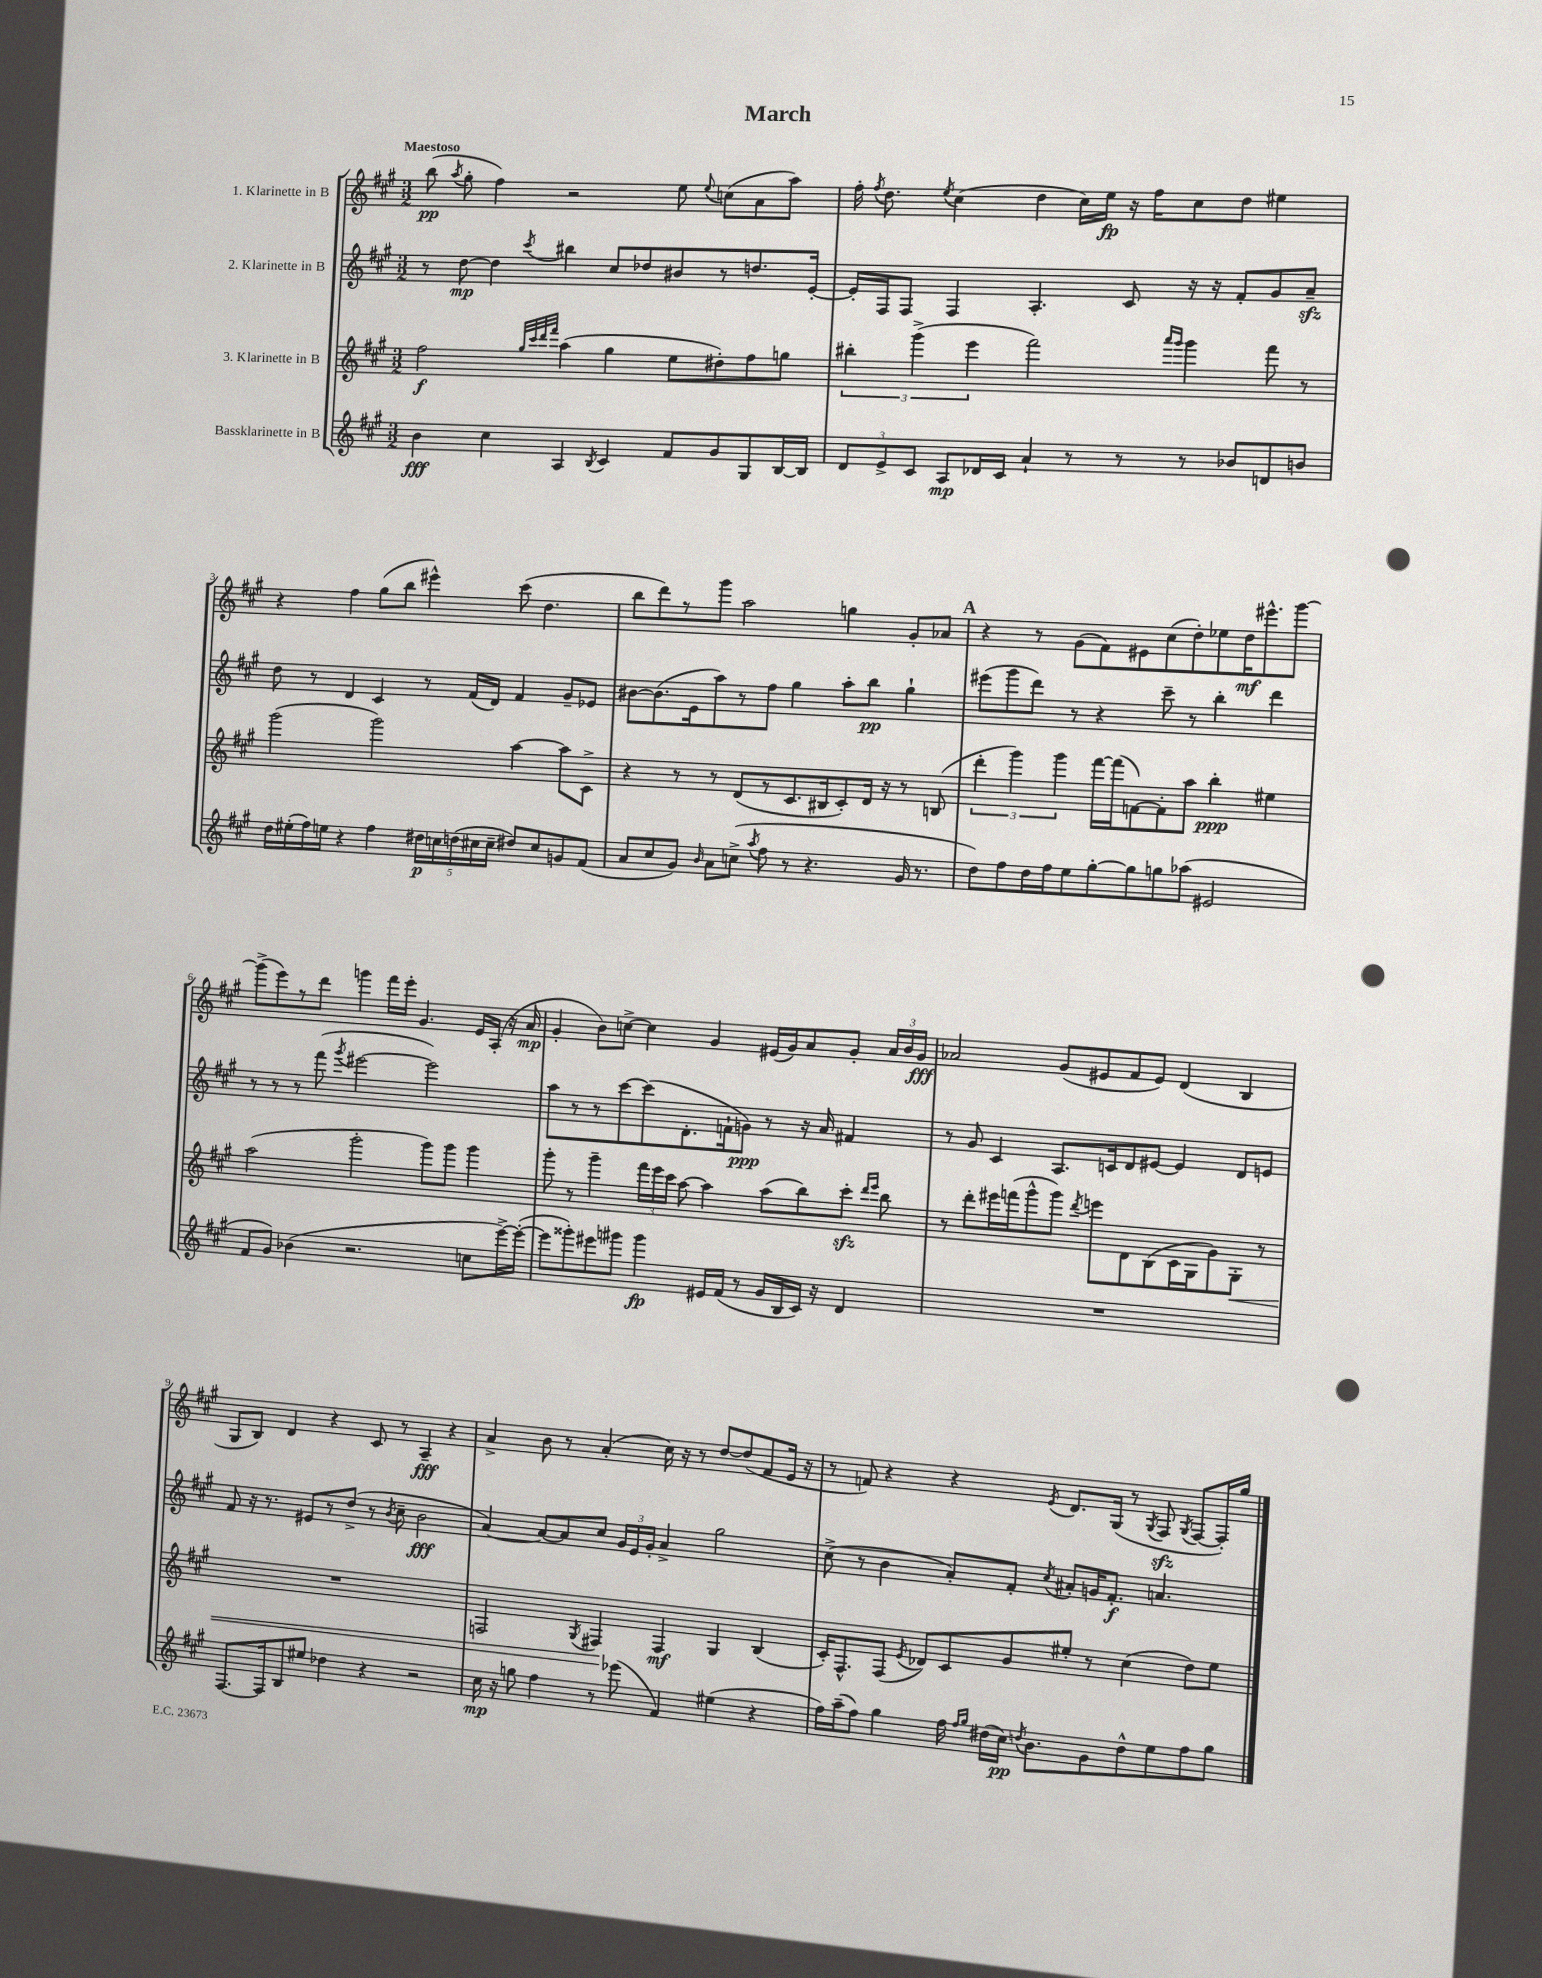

**kern	**dynam	**kern	**dynam	**kern	**dynam	**kern	**dynam
*part4	*part4	*part3	*part3	*part2	*part2	*part1	*part1
*staff4	*staff4	*staff3	*staff3	*staff2	*staff2	*staff1	*staff1
*I"Bassklarinette in B	*	*I"3. Klarinette in B	*	*I"2. Klarinette in B	*	*I"1. Klarinette in B	*
*clefG2	*	*clefG2	*	*clefG2	*	*clefG2	*
*k[f#c#g#]	*	*k[f#c#g#]	*	*k[f#c#g#]	*	*k[f#c#g#]	*
*M3/2	*	*M3/2	*	*M3/2	*	*M3/2	*
=1	=1	=1	=1	=1	=1	=1	=1
!	!	!	!	!	!	!LO:TX:a:B:t=Maestoso	!
4b\	fff	2ff#\	f	8r	.	(8bb\	pp
.	.	.	.	.	.	8qaa/	.
.	.	.	.	[8dd\	mp	8gg#'\	.
4cc#\	.	.	.	4dd\]	.	4ff#\)	.
.	.	32qqgg#/LLL	.	.	.	.	.
.	.	32qqccc#/	.	.	.	.	.
.	.	32qqddd/	.	.	.	.	.
.	.	32qqfff#/JJJ	.	8qccc#/	.	.	.
4A/	.	(4aa\	.	4bb#X\	.	2r	.
8qB/	.	.	.	.	.	.	.
4c#/	.	4gg#\	.	8cc#/L	.	.	.
.	.	.	.	8dd-X/	.	.	.
8f#/L	.	8ee\L	.	8b#X/	.	8ee\	.
.	.	.	.	.	.	8qqee/	.
8g#/	.	8dd#X'\)	.	8r	.	(8ccn\L	.
8G#/	.	8ff#\	.	8.ddn/	.	8a\	.
[16B/L	.	8ggn\J	.	.	.	8aa\J)	.
16B/JJ]	.	.	.	[16e'/Jk	.	.	.
=2	=2	=2	=2	=2	=2	=2	=2
12d/L	.	6bb#X'\	.	16e'/LL]	.	16ff#'\	.
.	.	.	.	.	.	8qff#/	.
.	.	.	.	16F#/J	.	8.dd\	.
12e^/	.	.	.	.	.	.	.
.	.	.	.	8F#/J	.	.	.
12c#/J	.	(6ggg#^\	.	.	.	.	.
.	.	.	.	.	.	8qee/	.
8A/L	mp	.	.	4F#/	.	(4cc#\	.
.	.	6eee\	.	.	.	.	.
16d-X/L	.	.	.	.	.	.	.
16c#/JJ	.	.	.	.	.	.	.
4a`/	.	2fff#\)	.	4.A'/	.	4dd\	.
8r	.	.	.	.	.	16cc#\LL)	.
.	.	.	.	.	.	16ee\JJ	fp
8r	.	.	.	8c#/	.	16r	.
.	.	.	.	.	.	16ff#\KL	.
.	.	16qqaaa/LL	.	.	.	.	.
.	.	16qqggg#/JJ	.	.	.	.	.
8r	.	4ggg#\	.	16r	.	8cc#\	.
.	.	.	.	16r	.	.	.
8b-X/L	.	.	.	8f#'/L	.	8dd\J	.
8dn/	.	8fff#\	.	8g#/	.	4ee#X\	.
8bn/J	.	8r	.	8azz~/J	.	.	.
!!LO:LB:g=z
=3	=3	=3	=3	=3	=3	=3	=3
16dd\LL	.	(2ggg#\	.	8dd\	.	4r	.
(16ee#X'\	.	.	.	.	.	.	.
16ff#\)	.	.	.	8r	.	.	.
16een\JJ	.	.	.	.	.	.	.
4r	.	.	.	4d/	.	4ff#\	.
4ff#\	.	2ggg#\)	.	4c#/	.	(8gg#\L	.
.	.	.	.	.	.	8bb\J	.
20dd#X\LL	p	.	.	8r	.	4eee#X^^\)	.
20ccn\	.	.	.	.	.	.	.
(20ddn\	.	.	.	.	.	.	.
.	.	.	.	(16f#/LL	.	.	.
20cc#X\	.	.	.	.	.	.	.
.	.	.	.	16d/JJ)	.	.	.
20cc#~\JJ	.	.	.	.	.	.	.
8dd#X/L)	.	[4aa\	.	4f#/	.	(8ccc#\	.
8cc#/	.	.	.	.	.	4.dd\	.
8gn/	.	8aa\L]	.	8g#~/L	.	.	.
(8f#/J	.	8c#^\J	.	8e-X/J	.	.	.
=4	=4	=4	=4	=4	=4	=4	=4
8a/L	.	4r	.	[8b#X\L	.	8bb\L	.
8cc#/	.	.	.	(8.b#\]	.	8ddd\)	.
8g#/J)	.	8r	.	.	.	8r	.
.	.	.	.	16e\k	.	.	.
16qqb/	.	.	.	.	.	.	.
8a\L	.	8r	.	8aa\)	.	8ggg#\J	.
(8ccn^\J	.	(8d/L	.	8r	.	2aa\	.
8qaa/	.	.	.	.	.	.	.
8ff#\	.	8r	.	8ff#\J	.	.	.
8r	.	8.c#/	.	4gg#\	.	.	.
4.r	.	.	.	.	.	.	.
.	.	16B#X/k	.	.	.	.	.
.	.	8c#'/)	.	8aa'\L	.	4ggn\	.
.	.	16d/Jk	.	8bb\J	pp	.	.
.	.	16r	.	.	.	.	.
16g#/	.	8r	.	4gg#`\	.	8g#'/L	.
8.r	.	.	.	.	.	.	.
.	.	(8Bn/	.	.	.	8a-X/J	.
!!LO:REH:place=s1:t=A
=5	=5	=5	=5	=5	=5	=5	=5
8dd\L)	.	6ddd'\	.	(8eee#X\L	.	4r	.
8ff#\	.	.	.	8ggg#\	.	.	.
.	.	6ggg#\)	.	.	.	.	.
16dd\L	.	.	.	8ddd\J)	.	8r	.
16ff#\J	.	.	.	.	.	.	.
.	.	6ggg#\	.	.	.	.	.
8ee\	.	.	.	8r	.	(8g#\L	.
[8gg#'\	.	[16fff#\LL	.	4r	.	8f#\)	.
.	.	(16fff#\J]	.	.	.	.	.
8gg#\]	.	[8fn\)	.	.	.	8e#X\	.
8ggn\	.	8f'\]	.	8ccc#~\	.	(8cc#\	.
(8aa-X\J	.	8aa\J	.	8r	.	8dd'\)	.
2e#X/	.	4bb'\	ppp	4bb'\	.	8ee-X\	.
.	.	.	.	.	.	16dd\K	mf
.	.	.	.	.	.	8.eee#X^^\	.
.	.	4ee#X\	.	4ddd\	.	.	.
.	.	.	.	.	.	[8ggg#\J	.
!!LO:LB:g=z
=6	=6	=6	=6	=6	=6	=6	=6
8f#/L	.	(2aa\	.	8r	.	(8ggg#^\L]	.
8g#/J)	.	.	.	8r	.	8eee\)	.
(4b-X\	.	.	.	8r	.	8r	.
.	.	.	.	(8fff#\	.	8ddd\J	.
.	.	.	.	8qggg#/	.	.	.
2.r	.	2ggg#'\	.	[2eee#X\	.	4gggn\	.
.	.	.	.	.	.	16fff#\LL	.
.	.	.	.	.	.	16eee'\JJ	.
.	.	.	.	.	.	4.g#/	.
.	.	8ggg#\L)	.	2eee#\])	.	.	.
.	.	8ggg#\J	.	.	.	.	.
8ccn\L	.	4ggg#\	.	.	.	16e/LL	.
.	.	.	.	.	.	(16A'/JJ	.
[16eee^\L)	.	.	.	.	.	16r	.
(16eee'\JJ_	.	.	.	.	.	16a/	mp
=7	=7	=7	=7	=7	=7	=7	=7
8eee\L]	.	8ggg#'\	.	8aa\L	.	4g#'/	.
8ggg##X'\)	.	8r	.	8r	.	.	.
8eee#X\	.	4ggg#~\	.	8r	.	8b\L)	.
8ggg#X\J	.	.	.	[8ccc#\	.	[8ccn^\J	.
4ggg#\	fp	24fff#\LL	.	(8ccc#\]	.	4cc\]	.
.	.	24eee\	.	.	.	.	.
.	.	24ccc#\JJ	.	.	.	.	.
.	.	[8aa\	.	8.d'\	.	.	.
16e#X/LL	.	4aa\]	.	.	.	4g#/	.
(16f#/JJ	.	.	.	16fn`\k	.	.	.
8r	.	.	.	8gn\J)	ppp	.	.
16g#/LL	.	(8aa\L	.	8r	.	(16e#X/LL	.
16B/	.	.	.	.	.	16g#/J)	.
16c#/JJ)	.	8bb\)	.	16r	.	8a/	.
16r	.	.	.	16a/	.	.	.
4d/	.	8ccc#zz'\J	.	4f#X/	.	8g#'/J	.
.	.	16qqddd/LL	.	.	.	.	.
.	.	16qqeee/JJ	.	.	.	.	.
.	.	8bb\	.	.	.	24a/LL	.
.	.	.	.	.	.	24b/	.
.	.	.	.	.	.	24g#/JJ	fff
=8	=8	=8	=8	=8	=8	=8	=8
1.r	.	8r	.	8r	.	2a-X/	.
.	.	8ddd'\L	.	8g#/	.	.	.
.	.	16eee#X\L	.	4c#/	.	.	.
.	.	(16fffn\J	.	.	.	.	.
.	.	8ggg#^^\	.	.	.	.	.
.	.	8ggg#\J)	.	8.A/L	.	(8g#/L	.
.	.	8qddd/	.	.	.	.	.
.	.	8eeen\L	.	.	.	8e#X/	.
.	.	.	.	16cn/k	.	.	.
.	.	8d\	.	8d/	.	8f#/	.
.	.	(8B\	.	[8e#X/J	.	8e#/J)	.
.	.	16c#\L	.	4e#/]	.	(4d/	.
.	.	16G#\J	.	.	.	.	.
.	.	8g#\)	.	.	.	.	.
!	!	!	!LO:HP:b	!	!	!	!
.	.	8G#'\J	<	8d/L	.	4B/	.
.	.	8r	.	8en/J	.	.	.
!!LO:LB:g=z
=9	=9	=9	=9	=9	=9	=9	=9
[8.F#/L	.	1.r	.	8f#/	.	8G#/L	.
.	.	.	.	16r	.	8B/J)	.
16F#/k]	.	.	.	8.r	.	.	.
8B/	.	.	.	.	.	4d/	.
8ee#X/J	.	.	.	8e#X/L	.	.	.
4dd-X\	.	.	.	8r	.	4r	.
.	.	.	.	(8dd^/J	.	.	.
4r	.	.	.	8r	.	8c#/	.
.	.	.	.	8qb/	.	.	.
.	.	.	.	8cc#~\	.	8r	.
2r	.	.	.	2b\	fff	4A~/	fff
.	.	.	.	.	.	4r	.
=10	=10	=10	=10	=10	=10	=10	=10
16cc#\	mp	2Fn/	.	[4a/)	.	4a^/	.
16r	.	.	.	.	.	.	.
8ggn\	.	.	.	.	.	.	.
4ff#\	.	.	.	8a/L_	.	8b\	.
.	.	.	.	8a/]	.	8r	.
.	.	8qG#/	.	.	.	.	.
8r	.	4F#X/	.	8cc#/J	.	(4a'/	.
(8eee-X\	.	.	.	24g#/LL	.	.	.
.	.	.	.	24e/	.	.	.
.	.	.	.	24g#'/JJ	.	.	.
4f#/)	.	4F#/	[ mf	4a^/	.	16cc#\)	.
.	.	.	.	.	.	16r	.
.	.	.	.	.	.	8r	.
(4ee#X\	.	4G#/	.	2gg#\	.	[8dd/L	.
.	.	.	.	.	.	(8dd/]	.
4r	.	(4B/	.	.	.	8f#/	.
.	.	.	.	.	.	16e/Jk	.
.	.	.	.	.	.	16r	.
=11	=11	=11	=11	=11	=11	=11	=11
16ff#\LL)	.	16c#'/KL)	.	(8cc#^\	.	8r	.
(16aa~\J	.	8.F#^^/	.	.	.	.	.
8ff#\J)	.	.	.	8r	.	8fn/)	.
4gg#\	.	(8F#/J	.	4b\	.	4r	.
.	.	8qe/	.	.	.	.	.
.	.	8d-X/L)	.	.	.	.	.
16ff#\	.	8c#/	.	8a'/L)	.	4r	.
16qqff#/LL	.	.	.	.	.	.	.
16qqgg#/JJ	.	.	.	.	.	.	.
(16dd#X\LL	.	.	.	.	.	.	.
16cc#\JJ)	pp	8g#/	.	8f#'/J	.	.	.
8qddn/	.	.	.	.	.	.	.
8.b\L	.	.	.	.	.	.	.
.	.	.	.	8qcc#/	.	8qe/	.
.	.	8ee#X'/J	.	8a#X'/L	.	8.d/L	.
8g#\	.	8r	.	16gn/K	.	.	.
.	.	.	.	8.f#'/J	f	(16G#/Jk	.
8dd^^\	.	(4cc#\	.	.	.	8r	.
.	.	.	.	.	.	8qG#/	.
8ee\	.	.	.	4.an/	.	8F#zz/	.
.	.	.	.	.	.	8qG#/	.
8ff#\	.	8dd\L)	.	.	.	[8F#/L	.
8gg#\J	.	8ee#\J	.	.	.	16F#'/L])	.
.	.	.	.	.	.	16gg#/JJ	.
==	==	==	==	==	==	==	==
*-	*-	*-	*-	*-	*-	*-	*-
